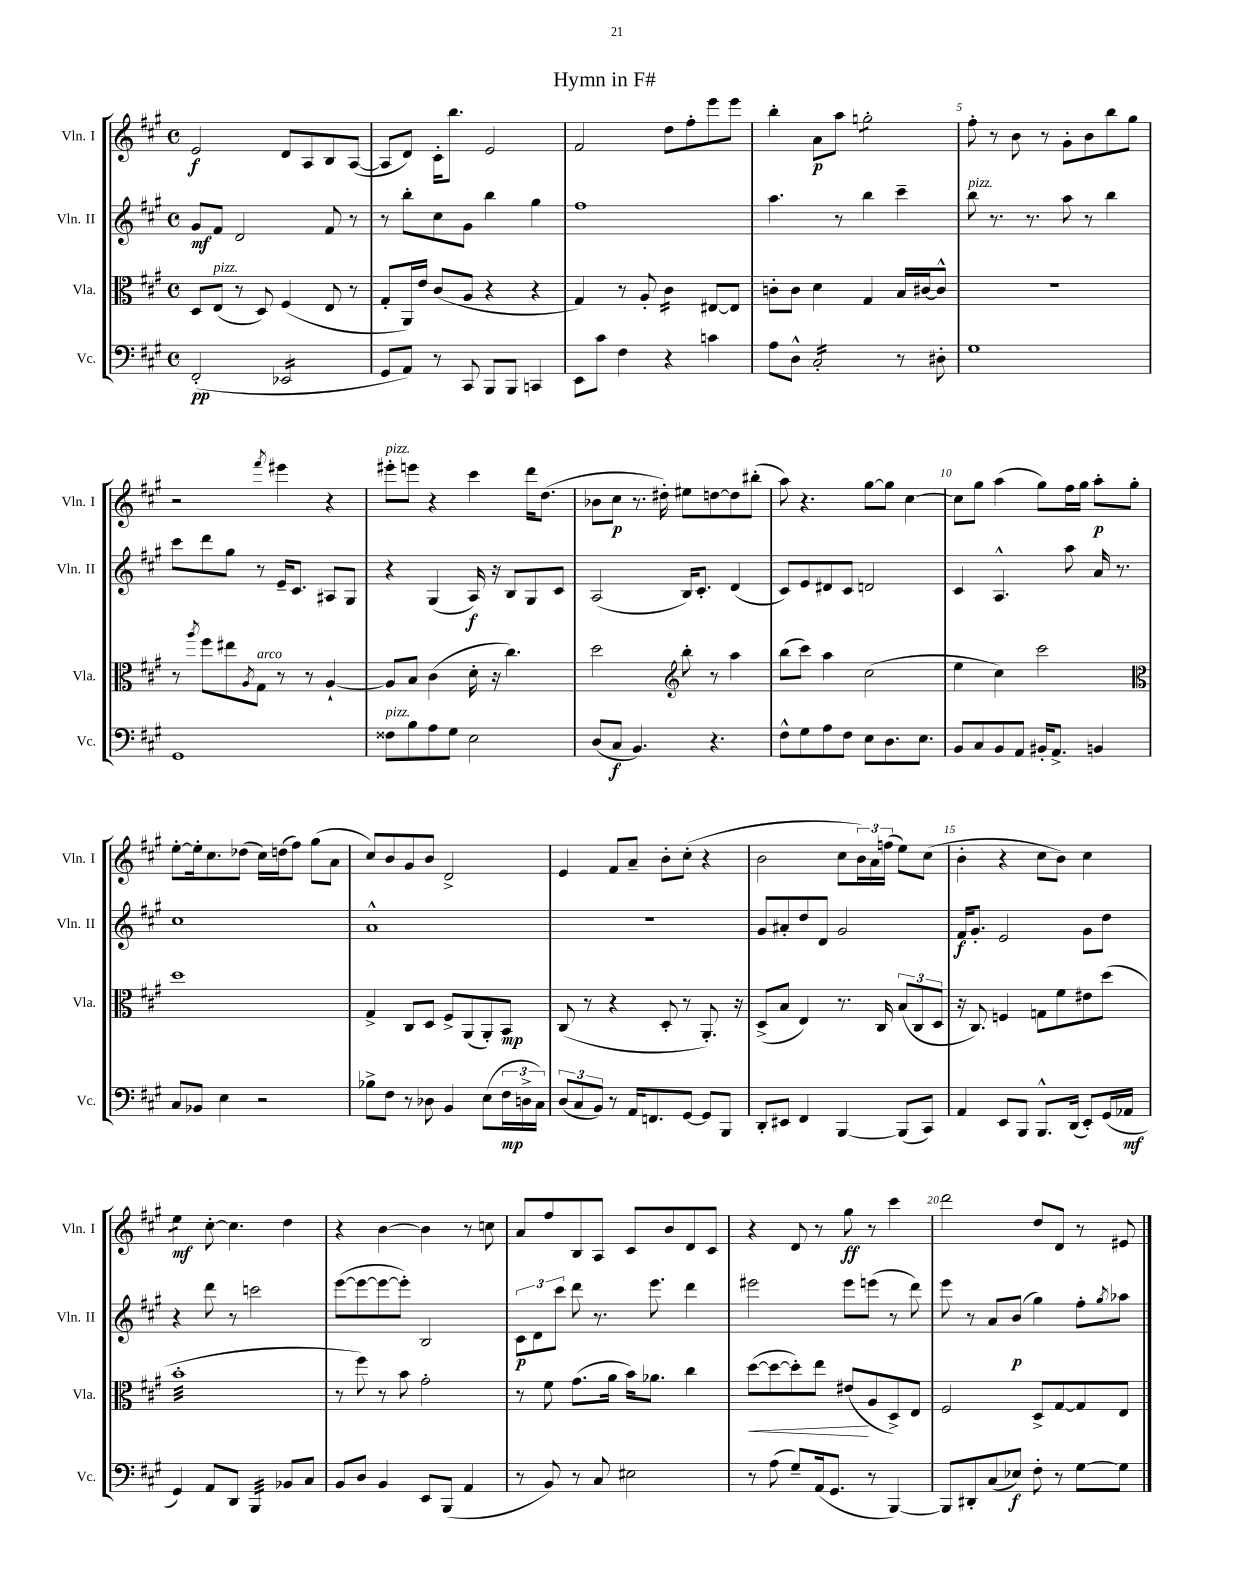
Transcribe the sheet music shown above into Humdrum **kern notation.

**kern	**kern	**kern	**kern
*staff4	*staff3	*staff2	*staff1
*clefF4	*clefC3	*clefG2	*clefG2
*k[f#c#g#]	*k[f#c#g#]	*k[f#c#g#]	*k[f#c#g#]
*M4/4	*M4/4	*M4/4	*M4/4
*met(c)	*met(c)	*met(c)	*met(c)
(2FF#'	8D	8g#	2e
.	(8E	8f#	.
.	8r	2d	.
.	8D)	.	.
2EE-	(4F#	.	8d
.	.	.	8A
.	8E	8f#	8B
.	8r	8r	([8A
=	=	=	=
8GG#	8G#'	8r	8A]
8AA)	16AA)	8bb'	8d)
.	16e	.	.
8r	(8c#	8cc#	16c#'
.	.	.	8.bb
8CC#	8A	8g#	.
8BBB	4r	4bb	2e
8BBB	.	.	.
4CC	4r	4gg#	.
=	=	=	=
8EE	4G#)	1ff#	2f#
8c#	.	.	.
4F#	8r	.	.
.	8A'	.	.
4r	4c#	.	8dd
.	.	.	8ff#'
4c	[8E#	.	8eee
.	8E#]	.	8eee
=	=	=	=
8A	8c'	4.aa	4bb'
8D^^	8c	.	.
2C#'	4d	.	8a
.	.	8r	8aa
.	4G#	4bb	2gg'
8r	16B	4ccc#~	.
.	[16c#	.	.
8D#'	8c#^^]	.	.
=	=	=	=
1G#	1r	8bb	8ff#'
.	.	8.r	8r
.	.	.	8b
.	.	8.r	.
.	.	.	8r
.	.	8aa	8g#'
.	.	8r	8b
.	.	4bb	8bb
.	.	.	8gg#
=	=	=	=
1GG#	8r	8ccc#	2r
.	8qaa	.	.
.	8ff#	8ddd	.
.	8ee#	8gg#	.
.	8qA	.	.
.	8G#	8r	.
.	.	.	8qfff#
.	8r	16e~	4eee#
.	.	8.c#	.
.	8r	.	.
.	[4A`	8A#	4r
.	.	8G#	.
=	=	=	=
8F##	8A]	4r	8eee#'
8B	8B	.	8eee
8A	(4c#	(4G#	4r
8G#	.	.	.
2E	16d'	16A)	4ccc#
.	16r	16r	.
.	4.cc#)	8B	.
.	.	8G#	16ddd
.	.	.	(8.dd
.	.	8c#	.
=	=	=	=
(8D	2dd	(2A	8b-
8C#	.	.	8cc#
4.BB)	.	.	8.r
.	.	.	16dd#')
*	*clefG2	*	*
.	8bb'	16B)	8ee#
.	.	8.c#'	.
4.r	8r	.	[8dd
.	4aa	(4d	8dd]
.	.	.	(8bb#'
=	=	=	=
8F#^^	(8bb	8c#)	8aa)
8G#	8ccc#)	8e	4.r
8A	4aa	8d#	.
8F#	.	8c#	.
8E	(2cc#	2d	[8gg#
8.D	.	.	8gg#]
.	.	.	[4cc#
8.E	.	.	.
=	=	=	=
8BB	4ee	4c#	8cc#]
8C#	.	.	8gg#
8BB	4cc#)	4.A^^	(4aa
8AA	.	.	.
16BB#'	2ccc#	.	8gg#)
8.AA^	.	.	.
.	.	8aa	16ff#
.	.	.	16gg#
4BB	.	16a	8aa'
.	.	8.r	.
.	.	.	8gg#'
=	=	=	=
*	*clefC3	*	*
8C#	1dd	1cc#	[8ee'
8BB-	.	.	16ee']
.	.	.	8.cc#
4E	.	.	.
.	.	.	(8dd-
2r	.	.	16cc#)
.	.	.	(16dd
.	.	.	8ff#)
.	.	.	(8gg#
.	.	.	8a
=	=	=	=
8B-^	4G#^	1a^^	8cc#)
8F#	.	.	8b
8r	8C#	.	8g#
8D-	8D	.	8b
4BB	8F#^	.	2d^
.	(8AA	.	.
(8E	8AA')	.	.
24F#	8BB	.	.
24D^	.	.	.
24C#)	.	.	.
=	=	=	=
(12D	(8C#	1r	4e
12C#	.	.	.
.	8r	.	.
12BB)	.	.	.
8r	4r	.	8f#
16AA	.	.	8a~
8.FF	.	.	.
.	8D'	.	8b'
[8GG#	8r	.	(8cc#'
8GG#]	8.AA')	.	4r
8BBB	.	.	.
.	16r	.	.
=	=	=	=
8DD'	(8D^	8g#	2b
8EE#	8B	8a#'	.
4FF#	4E)	8dd	.
.	.	8d	.
[4BBB	8.r	2g#	8cc#
.	.	.	24b)
.	.	.	24a
.	16C#	.	.
.	.	.	(24ff
(8BBB]	(12B	.	8ee)
.	12C#	.	.
8CC#)	.	.	(8cc#
.	12D	.	.
=	=	=	=
4AA	16r	16f#	4b'
.	8.C#)	8.g#'	.
8EE	4F	2e	4r
8BBB	.	.	.
8.BBB^^	8G	.	8cc#
.	8f#	.	8b)
(16DD	.	.	.
8EE')	8e#	8g#	4cc#
(16GG#	(8dd	8dd	.
16AA-	.	.	.
=	=	=	=
4GG#)	1b'	4r	4ee
8AA	.	8ddd	[8cc#'
8DD	.	8r	4.cc#]
4BBB	.	2ccc	.
8BB-	.	.	4dd
8C#	.	.	.
=	=	=	=
8BB	8r	([8eee	4r
8D	8ff#)	8eee_	.
4BB	8r	8eee_	[4b
.	8b	8eee'])	.
8EE	2g#'	2B	4b]
(8BBB	.	.	.
4AA	.	.	8r
.	.	.	8cc
=	=	=	=
8r	8r	12c#	8a
.	.	12d	.
8BB)	8f#	.	8ff#
.	.	12ccc#	.
8r	(8.g#	8ddd	8B
8C#	.	8.r	8A
.	16a	.	.
2E#	16b)	.	8c#
.	8.a-	8.eee	.
.	.	.	8b
.	4cc#	4ddd	8d
.	.	.	8c#
=	=	=	=
8r	([8dd	2eee#	4r
(8A	8dd_	.	.
8G#~)	8dd'])	.	8d
(16AA	8ee	.	8r
8.GG#	.	.	.
.	(8e#	8eee#	8gg#
8r	8A	(8eee	8r
[4BBB)	8D^)	8r	4ccc#
.	8E	8ddd)	.
=	=	=	=
8BBB]	2F#	8eee	2ddd
8DD#'	.	8r	.
(8C#	.	8a	.
8E-)	.	(8b	.
8F#'	8D^	4gg#)	8dd
8r	[8G#	.	8d
[8G#	8G#]	8ff#'	8r
.	.	8qgg#	.
8G#]	8E	8aa-	8e#
==	==	==	==
*-	*-	*-	*-
